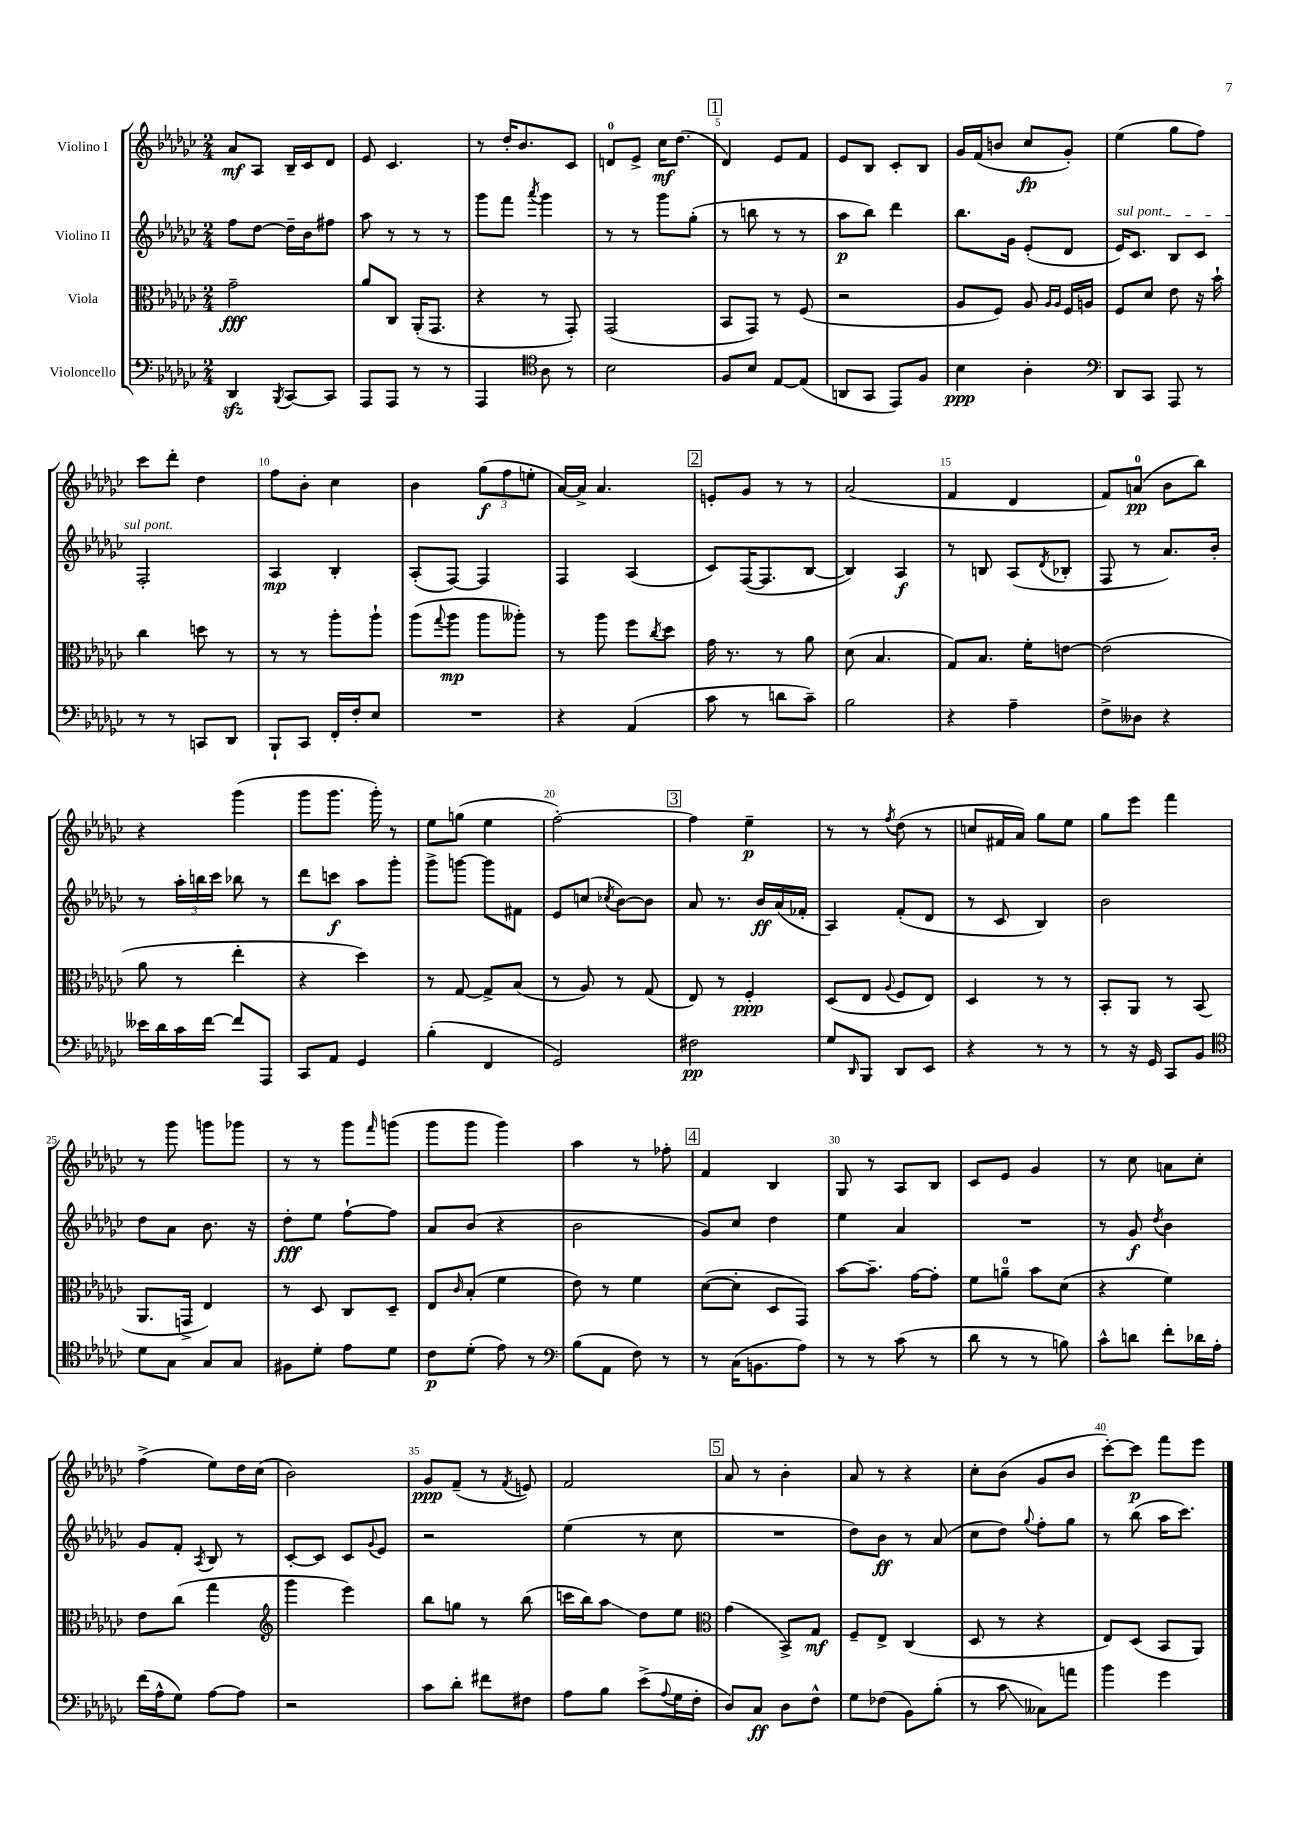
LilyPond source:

<<
\new StaffGroup <<
\new Staff = "s0" \with { instrumentName = "Violino I" } {
    \clef treble \key ges \major \numericTimeSignature \time 2/4
    aes'8\mf aes8 bes16-- ces'16 des'8 |
    ees'8 ces'4. |
    r8 des''16-. bes'8. ces'8 |
    d'8-0 ees'8-> ces''16\mf des''8.( |
    \mark \markup { \box "1" } des'4) ees'8 f'8 |
    ees'8 bes8 ces'8-. bes8 |
    ges'16 f'16( b'8 ces''8\fp ges'8-.) |
    ees''4( ges''8 f''8) |
    ces'''8 des'''8-. des''4 |
    f''8 bes'8-. ces''4 |
    bes'4 \tuplet 3/2 { ges''8\f( f''8 e''8-. } |
    aes'16~) aes'16-> aes'4. |
    \mark \markup { \box "2" } e'8-. ges'8 r8 r8 |
    aes'2( |
    f'4 des'4 |
    f'8) a'8-0\pp( bes'8 bes''8) |
    r4 ges'''4( |
    ges'''8 ges'''8. ges'''16-.) r8 |
    ees''8 g''8( ees''4 |
    f''2~-.) |
    \mark \markup { \box "3" } f''4 ees''4--\p |
    r8 r8 \acciaccatura { f''8 } des''8( r8 |
    c''8 fis'16 aes'16) ges''8 ees''8 |
    ges''8 ees'''8 f'''4 |
    r8 ges'''8 g'''8 ges'''8 |
    r8 r8 ges'''8 \grace { f'''16 } g'''8( |
    ges'''8 ges'''8 ges'''4) |
    aes''4 r8 fes''8-. |
    \mark \markup { \box "4" } f'4 bes4 |
    ges8 r8 aes8 bes8 |
    ces'8 ees'8 ges'4 |
    r8 ces''8 a'8 ces''8-. |
    f''4->( ees''8) des''16 ces''16( |
    bes'2) |
    ges'8\ppp f'8--( r8 \acciaccatura { f'8 } e'8) |
    f'2 |
    \mark \markup { \box "5" } aes'8 r8 bes'4-. |
    aes'8 r8 r4 |
    ces''8-. bes'8( ges'8 bes'8 |
    ces'''8~-.) ces'''8\p f'''8 ees'''8 \bar "|." |
}
\new Staff = "s1" \with { instrumentName = "Violino II" } {
    \clef treble \key ges \major \numericTimeSignature \time 2/4
    f''8 des''8~ des''16-- bes'16 fis''8 |
    aes''8 r8 r8 r8 |
    ges'''8 f'''8 \acciaccatura { aes'''8 } ges'''4 |
    r8 r8 ges'''8 ges''8-.( |
    \mark \markup { \box "1" } r8 b''8 r8 r8 |
    aes''8\p bes''8) des'''4 |
    bes''8. ges'16 ees'8-.( des'8 |
    \once \override TextSpanner.bound-details.left.text = \markup { \italic "sul pont." } ees'16\startTextSpan) ces'8. bes8 ces'8 |
    f2-.\stopTextSpan |
    aes4\mp bes4-. |
    aes8-.( f8~) f4 |
    f4 aes4( |
    \mark \markup { \box "2" } ces'8) f16~( f8. bes8~ |
    bes4) aes4\f |
    r8 b8 aes8( \acciaccatura { des'8 } bes8-. |
    f8 r8 aes'8.) bes'16-. |
    r8 \tuplet 3/2 { aes''16-. b''16 ces'''16 } bes''8 r8 |
    des'''8 c'''8\f aes''8 ges'''8-. |
    ges'''8-> g'''8~ g'''8 fis'8 |
    ees'8 c''8( \acciaccatura { ces''8 } bes'8~) bes'8 |
    \mark \markup { \box "3" } aes'8 r8. bes'16\ff aes'16( fes'16-. |
    aes4) f'8-.( des'8 |
    r8 ces'8 bes4) |
    bes'2 |
    des''8 aes'8 bes'8. r16 |
    des''8-.\fff ees''8 f''8~-! f''8 |
    aes'8 bes'8( r4 |
    bes'2 |
    \mark \markup { \box "4" } ges'8) ces''8 des''4 |
    ees''4 aes'4 |
    R2 |
    r8 ges'8\f \acciaccatura { des''8 } bes'4 |
    ges'8 f'8-. \acciaccatura { aes8 } bes8 r8 |
    ces'8~-. ces'8 ces'8 \appoggiatura { ges'8 } ees'8 |
    r2 |
    ees''4( r8 ces''8 |
    \mark \markup { \box "5" } R2 |
    des''8) bes'8\ff r8 aes'8( |
    ces''8 des''8) \appoggiatura { ges''8 } f''8-. ges''8 |
    r8 bes''8( aes''16 ces'''8.) \bar "|." |
}
\new Staff = "s2" \with { instrumentName = "Viola" } {
    \clef alto \key ges \major \numericTimeSignature \time 2/4
    ges'2--\fff |
    aes'8 ces8 aes,16-.( ges,8. |
    r4 r8 ges,8-.) |
    ges,2( |
    \mark \markup { \box "1" } bes,8 ges,8) r8 f8( |
    r2 |
    aes8 f8) aes8 \grace { aes16 aes16 } f16 a16 |
    f8 des'8 ees'8 r16 bes'16-! |
    ces''4 d''8 r8 |
    r8 r8 aes''8-. aes''8-! |
    aes''8( \appoggiatura { ges''8 } aes''8\mp aes''8 aeses''8-.) |
    r8 aes''8 f''8 \acciaccatura { ces''8 } des''8 |
    \mark \markup { \box "2" } ges'16 r8. r8 aes'8 |
    des'8( bes4. |
    ges8) bes8. f'16-. e'8~ |
    e'2( |
    aes'8 r8 ees''4-. |
    r4 des''4) |
    r8 ges8~ ges8-> bes8( |
    r8 aes8) r8 ges8( |
    \mark \markup { \box "3" } ees8) r8 f4-.\ppp |
    des8( ees8 \appoggiatura { aes8 } f8 ees8) |
    des4 r8 r8 |
    bes,8-. aes,8 r8 bes,8( |
    aes,8. g,16-> ees4) |
    r8 des8 ces8 des8-- |
    ees8 \grace { ces'16 } bes8-.( f'4 |
    ees'8) r8 f'4 |
    \mark \markup { \box "4" } des'8~( des'8-. des8 ges,8) |
    bes'8~ bes'8.-- ges'16~ ges'8-. |
    f'8 a'8-0-- bes'8 des'8( |
    r4 f'4) |
    ees'8 ces''8( ges''4 |
    \clef treble ges'''4 ees'''4) |
    bes''8 g''8 r8 bes''8( |
    c'''16 bes''16) aes''8\glissando des''8 ees''8 |
    \mark \markup { \box "5" } \clef alto ges'4( bes,8->) ges8\mf |
    f8-- ees8-> ces4( |
    des8 r8 r4 |
    ees8) des8( bes,8 aes,8) \bar "|." |
}
\new Staff = "s3" \with { instrumentName = "Violoncello" } {
    \clef bass \key ges \major \numericTimeSignature \time 2/4
    des,4\sfz \acciaccatura { bes,,8 } ces,8~ ces,8 |
    aes,,8 aes,,8 r8 r8 |
    aes,,4 \clef tenor aes8 r8 |
    bes2 |
    \mark \markup { \box "1" } f8 bes8 ees8~ ees8( |
    a,8 ges,8 ees,8) f8 |
    bes4\ppp aes4-. |
    \clef bass des,8 ces,8 aes,,8 r8 |
    r8 r8 c,8 des,8 |
    bes,,8-! ces,8 f,16-. f16-. ees8 |
    R2 |
    r4 aes,4( |
    \mark \markup { \box "2" } ces'8 r8 d'8 ces'8--) |
    bes2 |
    r4 aes4-- |
    f8-> deses8 r4 |
    eeses'16 des'16 ces'16 f'16~ f'8 aes,,8 |
    ces,8 aes,8 ges,4 |
    bes4-.( f,4 |
    ges,2) |
    \mark \markup { \box "3" } fis2\pp |
    ges8 \grace { des,16 } bes,,8 des,8 ees,8 |
    r4 r8 r8 |
    r8 r16 ges,16 ces,8 bes,8 |
    \clef tenor des'8 ges8 ges8 ges8 |
    fis8 des'8-. ees'8 des'8 |
    ces'8\p des'8-.( ees'8) r8 |
    \clef bass bes8( aes,8 f8) r8 |
    \mark \markup { \box "4" } r8 ces16( b,8. aes8) |
    r8 r8 ces'8( r8 |
    des'8 r8 r8 b8) |
    ces'8-^ d'8 f'8-. des'16 aes16-. |
    f'16( aes16-^ ges8) aes8~ aes8 |
    r2 |
    ces'8 des'8-. fis'8 fis8 |
    aes8 bes8 ees'8->( \appoggiatura { aes8 } ges16 f16-. |
    \mark \markup { \box "5" } des8) ces8\ff des8 f8-^ |
    ges8 fes8( bes,8) bes8-.( |
    r8 ces'8\glissando ceses8) a'8 |
    bes'4 ges'4 \bar "|." |
}
>>
>>
\layout { \context { \Score \override BarNumber.break-visibility = ##(#f #t #t) barNumberVisibility = #(every-nth-bar-number-visible 5) } }
